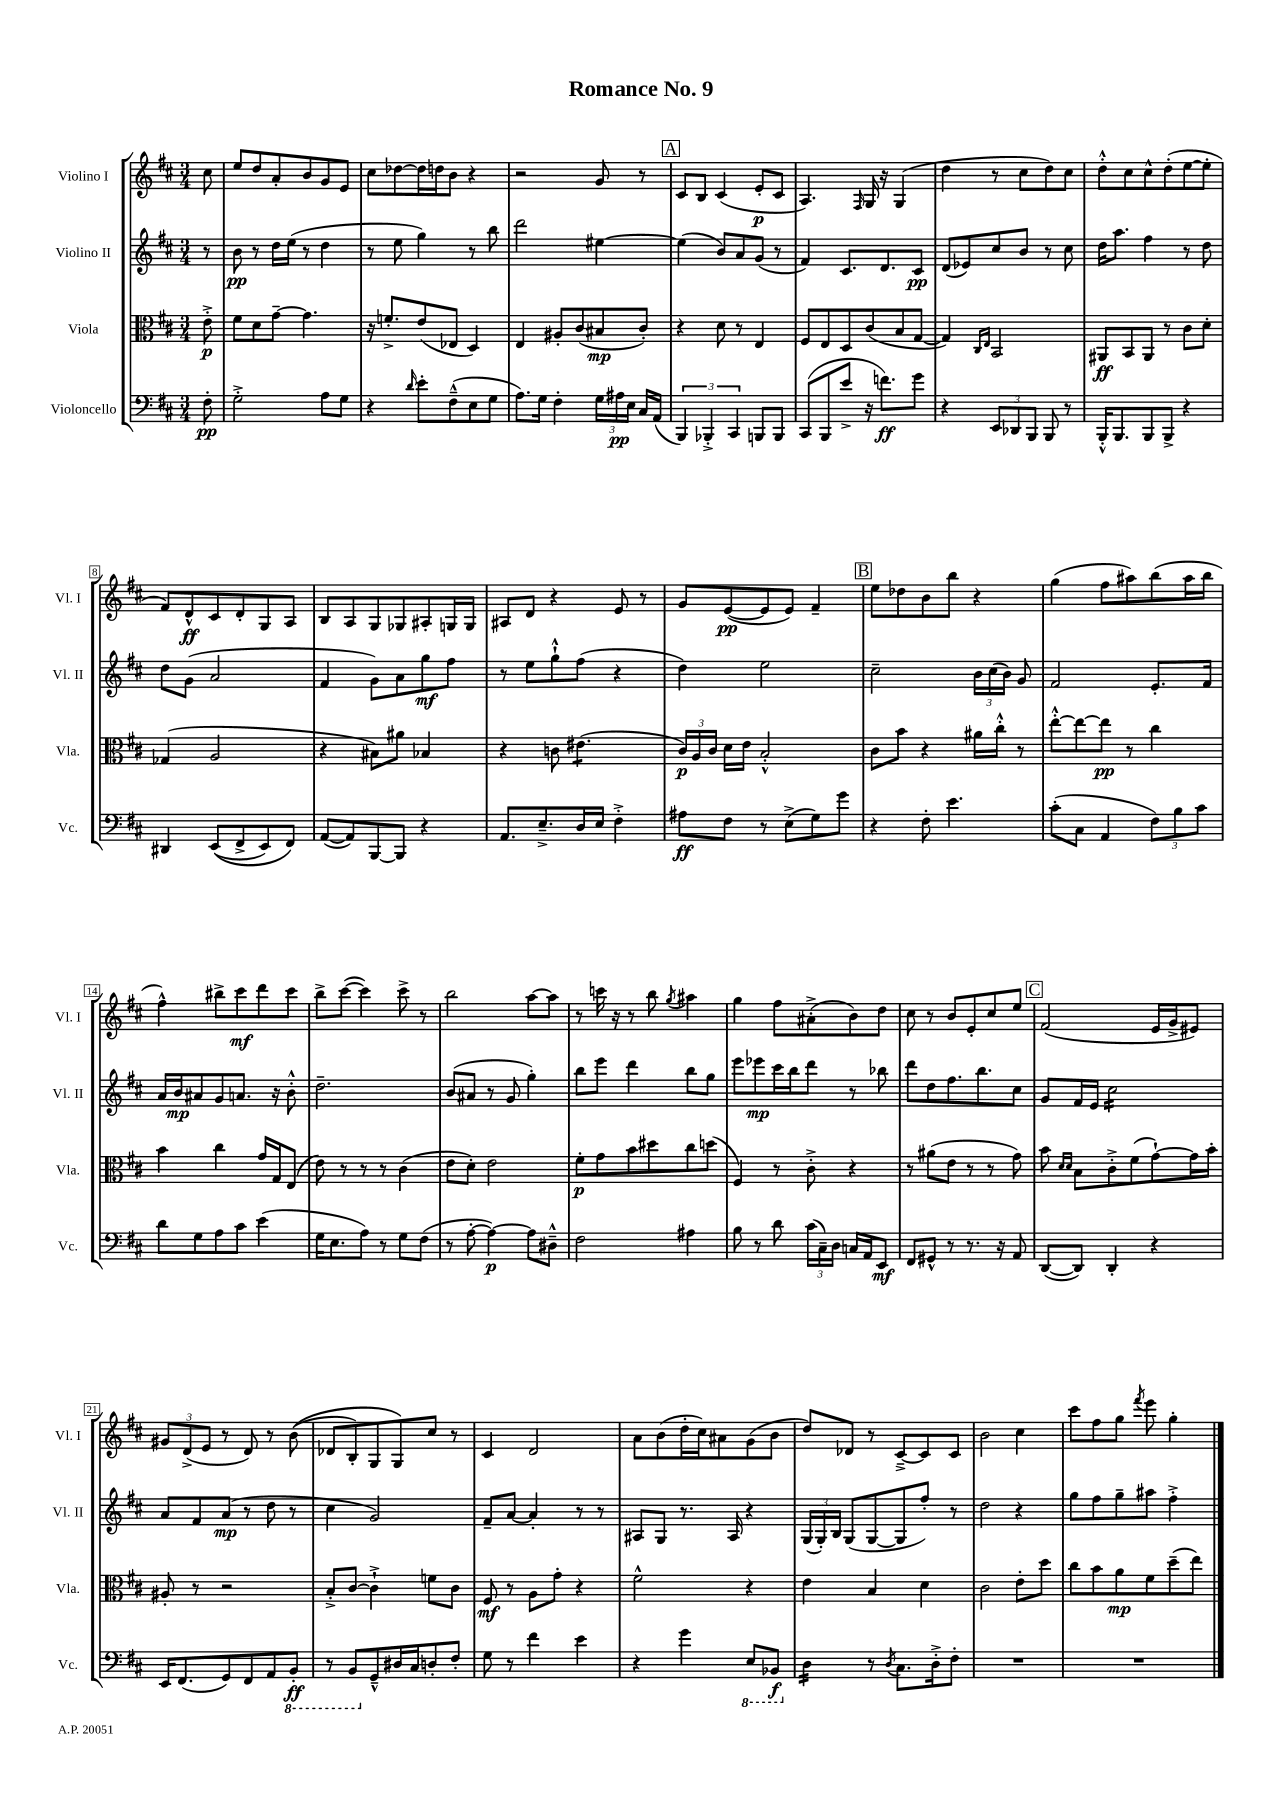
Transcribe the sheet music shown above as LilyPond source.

\header { title = "Romance No. 9" }
<<
\new StaffGroup <<
\new Staff = "s0" \with { instrumentName = "Violino I" shortInstrumentName = "Vl. I" } {
    \clef treble \key d \major \numericTimeSignature \time 3/4 \partial 8
    \autoBeamOff cis''8 |
    e''8[ d''8 a'8-. b'8 g'8 e'8] |
    cis''8[ des''8~ des''16 d''16 b'8] r4 |
    r2 g'8 r8 |
    \mark \markup { \box "A" } cis'8[ b8] cis'4( e'8[-.\p cis'8] |
    a4.) \grace { fis16 } g16 r16 g4( |
    d''4 r8 cis''8[ d''8) cis''8] |
    d''8[-.-^ cis''8 cis''8-^ d''8-.( e''8~ e''8]-. |
    fis'8[) d'8-^\ff cis'8 d'8-. g8 a8] |
    b8[ a8 g8 ges8 ais8-. g16 g16] |
    ais8[ d'8] r4 e'8 r8 |
    g'8[ e'8~\pp( e'8 e'8]) fis'4-- |
    \mark \markup { \box "B" } e''8[ des''8 b'8 b''8] r4 |
    g''4( fis''8[ ais''8) b''8( ais''16 b''16] |
    fis''4-^) bis''8[-> cis'''8\mf d'''8 cis'''8] |
    b''8[-> cis'''8]~( cis'''4) cis'''8-> r8 |
    b''2 a''8[~ a''8] |
    r8 c'''16 r16 r8 b''8 \acciaccatura { g''8 } ais''4 |
    g''4 fis''8[ ais'8-.->( b'8) d''8] |
    cis''8 r8 b'8[ e'8-. cis''8 e''8] |
    \mark \markup { \box "C" } fis'2( e'16[ g'16-> eis'8]) |
    \tuplet 3/2 { gis'8[ d'8->( e'8] } r8 d'8) r8 b'8(\( |
    des'8[ b8-.) g8 g8\) cis''8] r8 |
    cis'4 d'2 |
    a'8[ b'8( d''16-. cis''16) ais'8 g'8( b'8] |
    d''8[) des'8] r8 cis'8[~---> cis'8 cis'8] |
    b'2 cis''4 |
    cis'''8[ fis''8 g''8] \acciaccatura { fis'''8 } e'''8 g''4-. \bar "|." |
}
\new Staff = "s1" \with { instrumentName = "Violino II" shortInstrumentName = "Vl. II" } {
    \clef treble \key d \major \numericTimeSignature \time 3/4 \partial 8
    \autoBeamOff r8 |
    b'8\pp r8 d''16[ e''16]( r8 d''4 |
    r8 e''8 g''4) r8 b''8 |
    d'''2 eis''4~ |
    \mark \markup { \box "A" } eis''4( b'8[) a'8 g'8]( r8 |
    fis'4) cis'8.[ d'8. cis'8]\pp |
    d'8[( ees'8) cis''8 b'8] r8 cis''8 |
    d''16[ a''8.] fis''4 r8 d''8 |
    d''8[ g'8]( a'2 |
    fis'4 g'8[) a'8 g''8\mf fis''8] |
    r8 e''8[ g''8-!-^ fis''8]( r4 |
    d''4) e''2 |
    \mark \markup { \box "B" } cis''2-- \tuplet 3/2 { b'16[ cis''16( b'16]) } g'8 |
    fis'2 e'8.[-. fis'16] |
    a'16[ b'16\mp ais'8 g'8 a'8.] r16 b'8-.-^ |
    d''2.-- |
    b'8[( ais'8] r8 g'8 g''4-.) |
    b''8[ e'''8] d'''4 b''8[ g''8] |
    e'''8[ ees'''8\mp cis'''16 b''16 d'''8] r8 bes''8 |
    d'''8[ d''8 fis''8. b''8. cis''8] |
    \mark \markup { \box "C" } g'8[ fis'16 e'16] cis''2:16 |
    a'8[ fis'8 a'8]\mp( r8 d''8 r8 |
    cis''4 g'2) |
    fis'8[-- a'8]~ a'4-. r8 r8 |
    ais8[ g8] r8. ais16 r4 |
    \tuplet 3/2 { g16[( g16-.) b16] } g8[( g8~ g8 fis''8]-.) r8 |
    d''2 r4 |
    g''8[ fis''8 g''8-- ais''8] fis''4-.-> \bar "|." |
}
\new Staff = "s2" \with { instrumentName = "Viola" shortInstrumentName = "Vla." } {
    \clef alto \key d \major \numericTimeSignature \time 3/4 \partial 8
    \autoBeamOff e'8-.->\p |
    fis'8[ d'8 g'8]~-- g'4. |
    r16 f'8.[-.-> e'8( ees8] d4) |
    e4 ais8[-. cis'8( bis8\mp cis'8]-.) |
    \mark \markup { \box "A" } r4 d'8 r8 e4 |
    fis8[ e8 d8 cis'8( b8 g8]~ |
    g4) \grace { cis16[ e16] } b,2 |
    ais,8[\ff b,8 ais,8] r8 cis'8[ d'8]-. |
    ges4( a2 |
    r4 bis8[) ais'8] bes4 |
    r4 c'8 eis'4.:8( |
    \tuplet 3/2 { cis'16[\p) a16 cis'16] } d'16[ e'16] b2-.-^ |
    \mark \markup { \box "B" } cis'8[ b'8] r4 ais'16[ cis''16]-.-^ r8 |
    e''8[~-.-^ e''8~ e''8]\pp r8 cis''4 |
    b'4 cis''4 g'16[ g16 e8]( |
    e'8) r8 r8 r8 cis'4( |
    e'8[ d'8]-.) e'2 |
    fis'8[-.\p g'8 b'8 dis''8 cis''8 d''8]( |
    fis4) r8 cis'8-.-> r4 |
    r8 ais'8[( e'8] r8 r8 g'8) |
    \mark \markup { \box "C" } b'8 \grace { d'16[ d'16] } b8[ cis'8-.-> fis'8( g'8~-!) g'16 b'16]-. |
    ais8-. r8 r2 |
    b8[-.-> cis'8]~ cis'4-!-> f'8[ cis'8] |
    fis8\mf r8 a8[ g'8]-. r4 |
    fis'2-^ r4 |
    e'4 b4 d'4 |
    cis'2 e'8[-. d''8] |
    cis''8[ b'8 a'8\mp fis'8 d''8--( e''8]) \bar "|." |
}
\new Staff = "s3" \with { instrumentName = "Violoncello" shortInstrumentName = "Vc." } {
    \clef bass \key d \major \numericTimeSignature \time 3/4 \partial 8
    \autoBeamOff fis8-.\pp |
    g2-.-> a8[ g8] |
    r4 \grace { d'16 } e'8[-. fis8---^( e8 g8] |
    a8.[) g16] fis4-. \tuplet 3/2 { g16[ ais16\pp e16] } cis16[ a,16]( |
    \mark \markup { \box "A" } \tuplet 3/2 { b,,4) bes,,4-.-> cis,4 } b,,8[ b,,8] |
    cis,8[( b,,8 e'8]-> r16 f'8.[\ff) g'8] |
    r4 \tuplet 3/2 { e,8[ des,8 b,,8] } b,,8 r8 |
    b,,16[-.-^ b,,8. b,,8 b,,8]-> r4 |
    dis,4 e,8[(\( fis,8-> e,8) fis,8]\) |
    a,8[~( a,8) b,,8~ b,,8] r4 |
    a,8.[ e8.---> d16 e16] fis4-.-> |
    ais8[\ff fis8] r8 e8[->( g8) g'8] |
    \mark \markup { \box "B" } r4 fis8-. e'4. |
    cis'8[-.( cis8] a,4 \tuplet 3/2 { fis8[) b8 cis'8] } |
    d'8[ g8 a8 cis'8] e'4( |
    g16[ e8. a8]) r8 g8[ fis8]( |
    r8 a8~-. a4~\p) a8[ dis8]---^ |
    fis2 ais4 |
    b8 r8 d'8 \tuplet 3/2 { cis'16[( cis16--) d16] } c16[ a,16 e,8]\mf |
    fis,8[ gis,8]-^ r8 r8. r16 a,8 |
    \mark \markup { \box "C" } d,8[~( d,8]) d,4-. r4 |
    e,16[ fis,8.( g,8) fis,8 a,8 \ottava #-1 b,,8]-.\ff |
    r8 b,,8[ \ottava #0 g,8---^ dis16 cis16 d8-. fis8]-. |
    g8 r8 fis'4 e'4 |
    r4 g'4 \ottava #-1 e,8[ bes,,8]\f \ottava #0 |
    d4:16 r8 \acciaccatura { d8 } cis8.[ d16-.-> fis8]-. |
    R2. |
    R2. \bar "|." |
}
>>
>>
\layout { \context { \Score \override BarNumber.stencil = #(make-stencil-boxer 0.1 0.3 ly:text-interface::print) } }
